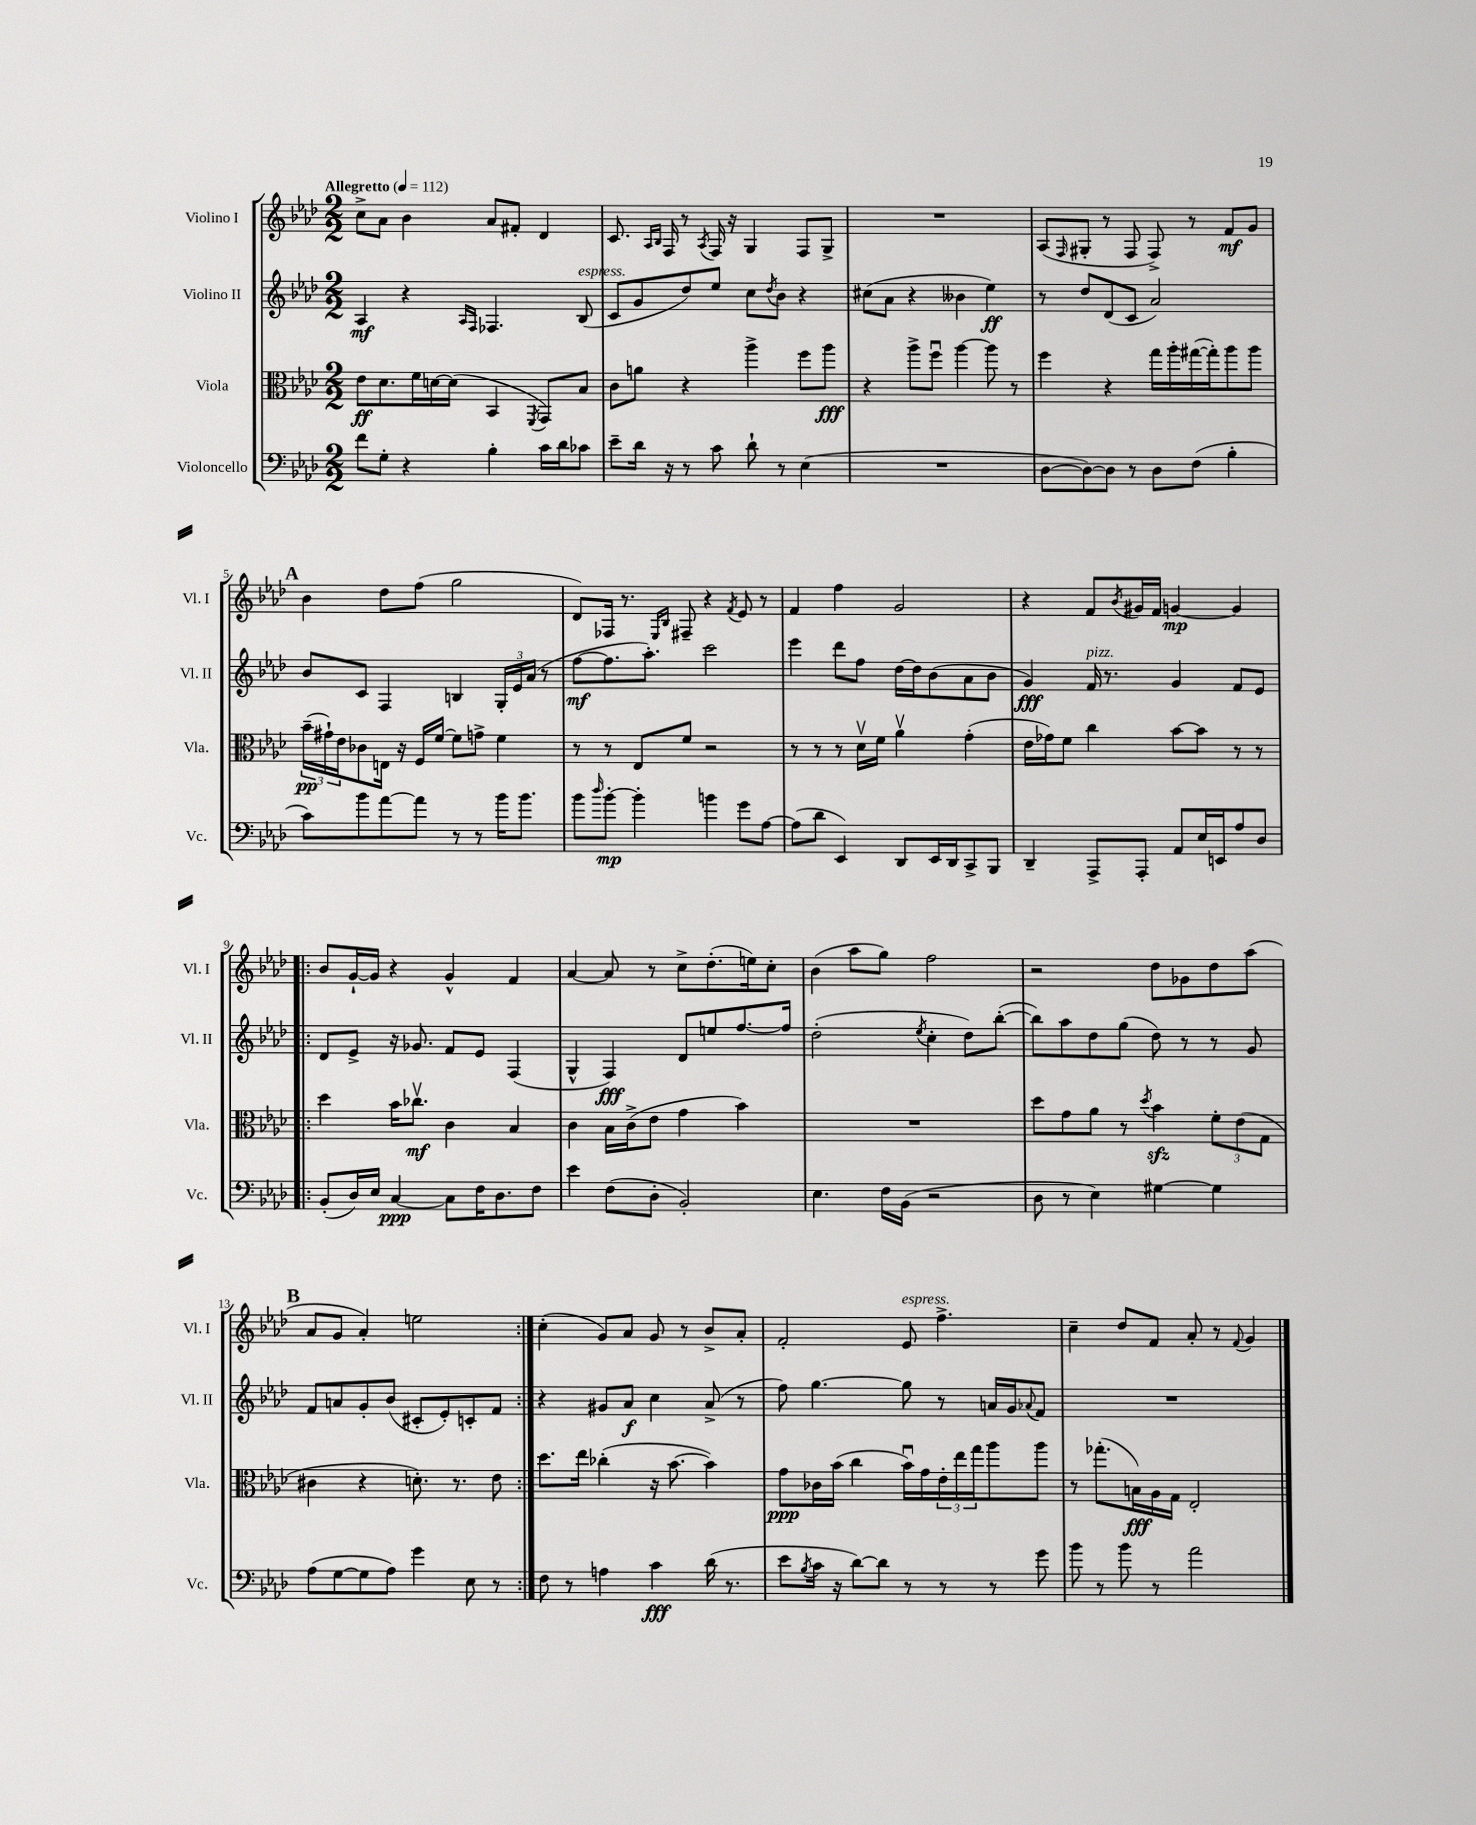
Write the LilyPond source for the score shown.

<<
\new StaffGroup <<
\new Staff = "s0" \with { instrumentName = "Violino I" shortInstrumentName = "Vl. I" } {
    \clef treble \key aes \major \numericTimeSignature \time 2/2 \tempo "Allegretto" 4 = 112
    c''8-> aes'8 bes'4 aes'8 fis'8-. des'4 |
    c'8. \grace { aes16 bes16 } f16 r8 \acciaccatura { aes8 } f16 r16 g4 f8 g8-> |
    R1 |
    aes8( \grace { f16 } gis8-. r8 f8 f8->) r8 f'8\mf g'8 |
    \mark \markup { \bold "A" } bes'4 des''8 f''8( g''2 |
    des'8) fes16 r8. \grace { ees16 bes16 } fis8-- r4 \acciaccatura { f'8 } ees'8 r8 |
    f'4 f''4 g'2 |
    r4 f'8 \acciaccatura { bes'8 } gis'16 f'16 g'4~\mp g'4 |
    \repeat volta 2 { bes'8 g'16~-! g'16 r4 g'4-^ f'4 |
    aes'4~ aes'8 r8 c''8-> des''8.-.( e''16) c''8-. |
    bes'4( aes''8 g''8) f''2 |
    r2 des''8 ges'8 des''8 aes''8( |
    \mark \markup { \bold "B" } aes'8 g'8 aes'4-.) e''2 | }
    c''4-.( g'8) aes'8 g'8 r8 bes'8-> aes'8-. |
    f'2-. ees'8^\markup { \italic "espress." } f''4.-> |
    c''4-- des''8 f'8 aes'8-. r8 \appoggiatura { f'8 } g'4 \bar "|." |
}
\new Staff = "s1" \with { instrumentName = "Violino II" shortInstrumentName = "Vl. II" } {
    \clef treble \key aes \major \numericTimeSignature \time 2/2
    aes4\mf r4 \grace { aes16 f16 } fes4. bes8^\markup { \italic "espress." }( |
    c'8 g'8 des''8) ees''8 c''8 \acciaccatura { des''8 } bes'8 r4 |
    cis''8( aes'8 r4 beses'4 ees''4\ff) |
    r8 des''8 des'8( c'8 aes'2) |
    \mark \markup { \bold "A" } bes'8 c'8 f4 b4 \tuplet 3/2 { g16-. ees'16 aes'16( } r8 |
    f''8~\mf f''8. aes''8.-.) c'''2 |
    ees'''4 des'''8 f''8 des''16~ des''16 bes'8( aes'8 bes'8 |
    g'4\fff) f'16^\markup { \italic "pizz." } r8. g'4 f'8 ees'8 |
    \repeat volta 2 { des'8 ees'8-> r16 ges'8. f'8 ees'8 f4( |
    g4-^ f4\fff) des'8 e''8 f''8.~ f''16 |
    des''2-.( \acciaccatura { ees''8 } c''4-. des''8) bes''8~-.( |
    bes''8) aes''8 des''8 g''8( des''8) r8 r8 g'8 |
    \mark \markup { \bold "B" } f'8 a'8 g'8-. bes'8( cis'8-. ees'8-.) c'8-. f'8 | }
    r4 gis'8 aes'8\f c''4 aes'8->( r8 |
    f''8) g''4.~ g''8 r8 a'16 g'16 \appoggiatura { aes'8 } f'8 |
    R1 \bar "|." |
}
\new Staff = "s2" \with { instrumentName = "Viola" shortInstrumentName = "Vla." } {
    \clef alto \key aes \major \numericTimeSignature \time 2/2
    ees'8\ff des'8. f'16 d'16~ d'16( bes,4 \acciaccatura { f,8 } g,8) bes8 |
    c'8 a'8 r4 aes''4-> f''8 aes''8\fff |
    r4 aes''8-> f''8\downbow aes''4~ aes''8 r8 |
    f''4 r4 g''16 aes''16-. gis''16~( gis''16-.) aes''8 aes''8 |
    \mark \markup { \bold "A" } \tuplet 3/2 { bes'16--\pp( gis'16-!) ees'16 } ces'8 e16 r16 f16 f'16~ f'8 g'8-> f'4 |
    r8 r8 ees8 f'8 r2 |
    r8 r8 r8 des'16\upbow f'16 aes'4\upbow g'4-.( |
    ees'16 ges'16) f'8 c''4 bes'8~ bes'8 r8 r8 |
    \repeat volta 2 { des''4 bes'16 ces''8.\upbow\mf c'4 bes4 |
    c'4 bes16 c'16->( ees'8 g'4 bes'4) |
    R1 |
    des''8 g'8 aes'8 r8 \acciaccatura { des''8 } bes'4\sfz \tuplet 3/2 { f'8-. ees'8( g8 } |
    \mark \markup { \bold "B" } cis'4 r4 d'8.-.) r8. ees'8 | }
    des''8. ees''16 ces''4-.( r16 bes'8.~ bes'4) |
    g'8\ppp ces'16 bes'16( c''4 bes'16\downbow) g'16 \tuplet 3/2 { ees'16-. ees''16 g''16 } aes''8 aes''8 |
    r8 ges''8.-.( b16\fff) aes16 g16 ees2-. \bar "|." |
}
\new Staff = "s3" \with { instrumentName = "Violoncello" shortInstrumentName = "Vc." } {
    \clef bass \key aes \major \numericTimeSignature \time 2/2
    f'8 g8-. r4 bes4-. c'16 des'16 ces'8 |
    ees'8-- des'16 r16 r8 c'8 des'8-! r8 ees4( |
    R1 |
    des8~ des8~) des8 r8 des8 f8( bes4-. |
    \mark \markup { \bold "A" } c'8) bes'8 aes'8~ aes'8 r8 r8 bes'16 bes'8. |
    bes'8 \grace { des''16 } bes'8~-.\mp bes'4-. b'4 g'8 aes8~ |
    aes8( des'8 ees,4) des,8 ees,16 des,16 c,8-> bes,,8 |
    des,4-- aes,,8-> aes,,8-. aes,8 ees16 e,16 aes8 des8 |
    \repeat volta 2 { bes,8-.( des16) ees16 c4~\ppp c8 f16 des8. f8 |
    ees'4 f8( des8-. bes,2-.) |
    ees4. f16 bes,16( r2 |
    des8 r8 ees4) gis4~ gis4 |
    \mark \markup { \bold "B" } aes8( g8~ g8 aes8) g'4 ees8 r8 | }
    f8 r8 a4 c'4\fff des'16( r8. |
    ees'8 \acciaccatura { bes8 } c'16 r16 des'8~) des'8 r8 r8 r8 g'8 |
    bes'8 r8 bes'8 r8 aes'2 \bar "|." |
}
>>
>>
